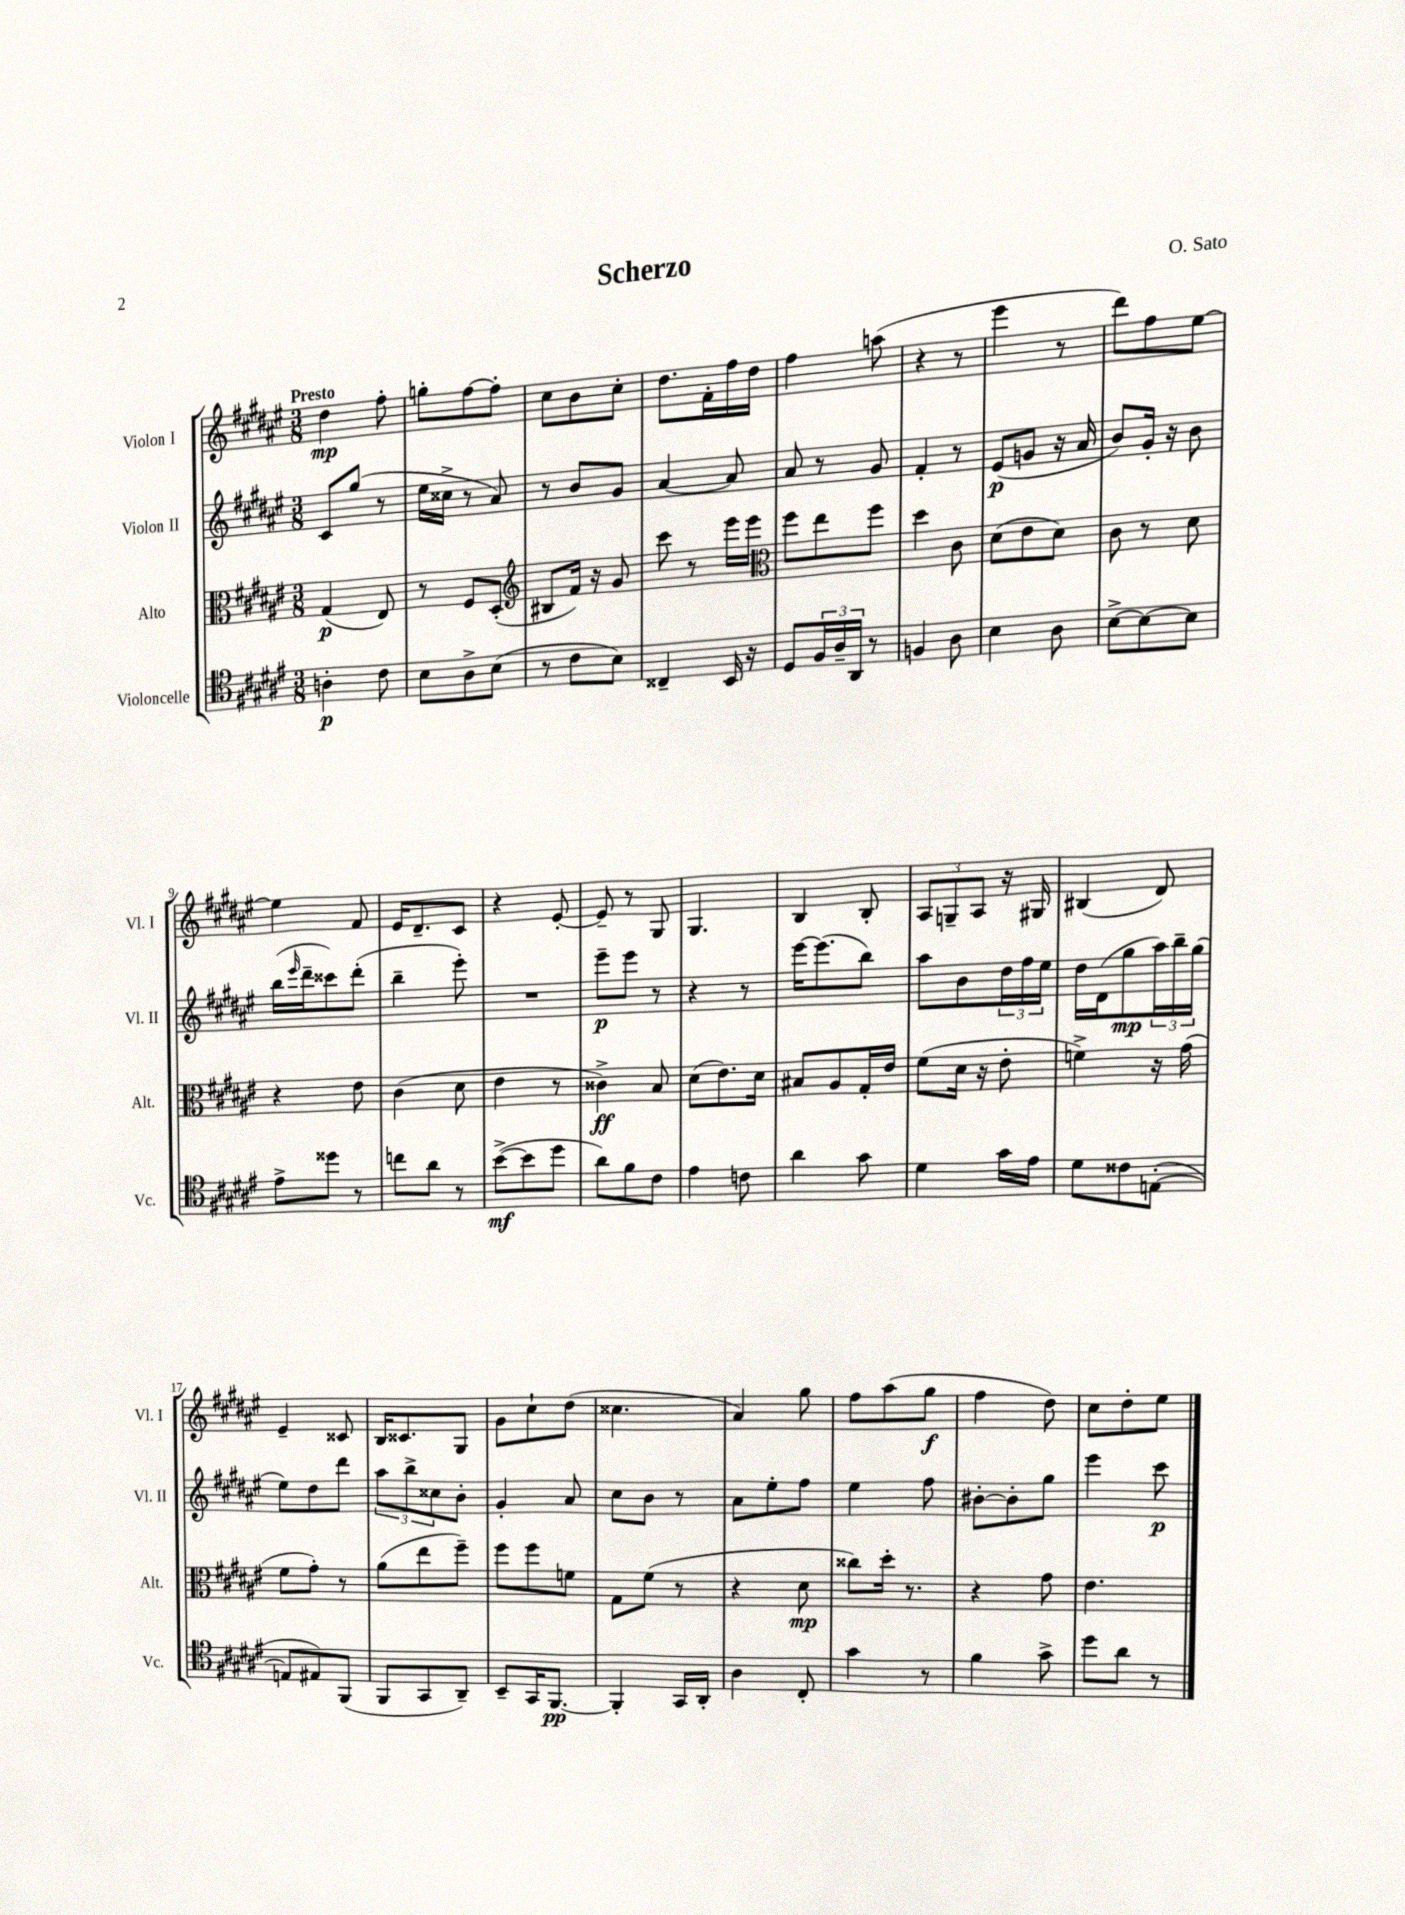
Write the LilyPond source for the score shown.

\header { title = "Scherzo" composer = "O. Sato" }
<<
\new StaffGroup <<
\new Staff = "s0" \with { instrumentName = "Violon I" shortInstrumentName = "Vl. I" } {
    \clef treble \key fis \major \numericTimeSignature \time 3/8 \tempo "Presto"
    dis''4\mp fis''8-. |
    g''8-. fis''8~ fis''8-. |
    cis''8 b'8 cis''8-. |
    dis''8. fis'16-. fis''16 dis''16 |
    fis''4 a''8( |
    r4 r8 |
    eis'''4 r8 |
    dis'''8) fis''8 eis''8~ |
    eis''4 fis'8 |
    eis'16 dis'8.-- cis'8 |
    r4 eis'8~-. |
    eis'8-- r8 gis8 |
    gis4. |
    b4 b8-. |
    \tuplet 3/2 { ais8 g8-- ais8 } r16 gis16 |
    bis4( dis'8) |
    eis'4-- cisis'8 |
    b16 cisis'8. gis8 |
    gis'8 cis''8-! dis''8( |
    cisis''4. |
    ais'4) gis''8 |
    fis''8 ais''8( gis''8\f |
    fis''4 dis''8) |
    cis''8 dis''8-. eis''8 \bar "|." |
}
\new Staff = "s1" \with { instrumentName = "Violon II" shortInstrumentName = "Vl. II" } {
    \clef treble \key fis \major \numericTimeSignature \time 3/8
    cis'8 gis''8( r8 |
    eis''16 cisis''16-> r8 ais'8) |
    r8 b'8 gis'8 |
    ais'4~ ais'8 |
    ais'8 r8 gis'8 |
    fis'4-. r8 |
    eis'8\p( g'8 r16 ais'16 |
    b'8) gis'16-. r16 b'8 |
    b''16( \grace { eis'''16 } dis'''16-- cisis'''8) dis'''8-.( |
    b''4-- eis'''8-.) |
    R4. |
    eis'''8--\p eis'''8 r8 |
    r4 r8 |
    eis'''16~ eis'''8.( b''8) |
    ais''8 b'8 \tuplet 3/2 { dis''16 fis''16 eis''16 } |
    dis''16 dis'16( gis''8\mp \tuplet 3/2 { ais''16) b''16-- gis''16( } |
    eis''8) dis''8 dis'''8 |
    \tuplet 3/2 { ais''8 b''8-> cisis''8 } b'8-. |
    gis'4-. ais'8 |
    cis''8 b'8 r8 |
    ais'8 eis''8-. fis''8 |
    eis''4 fis''8 |
    bis'8~-. bis'8-. gis''8 |
    eis'''4 cis'''8\p \bar "|." |
}
\new Staff = "s2" \with { instrumentName = "Alto" shortInstrumentName = "Alt." } {
    \clef alto \key fis \major \numericTimeSignature \time 3/8
    gis4\p( eis8) |
    r8 fis8 dis8-.( |
    \clef treble bis8 fis'16) r16 gis'8 |
    cis'''8 r8 eis'''16 eis'''16 |
    \clef alto fis''8 eis''8 fis''8 |
    dis''4 cis'8 |
    dis'8( eis'8 dis'8) |
    cis'8 r8 dis'8 |
    r4 eis'8 |
    cis'4( dis'8 |
    eis'4 r8 |
    cisis'4->\ff) b8 |
    dis'8( eis'8.) dis'16 |
    bis8 ais8 gis16-. eis'16 |
    fis'8( dis'16 r16 eis'8-. |
    f'4->) r16 gis'16( |
    fis'8 gis'8-.) r8 |
    ais'8( eis''8 fis''8--) |
    fis''8 fis''8 f'8 |
    gis8 fis'8( r8 |
    r4 dis'8\mp |
    cisis''8) dis''16-. r8. |
    r4 gis'8 |
    eis'4. \bar "|." |
}
\new Staff = "s3" \with { instrumentName = "Violoncelle" shortInstrumentName = "Vc." } {
    \clef tenor \key fis \major \numericTimeSignature \time 3/8
    a4-.\p cis'8 |
    b8 ais8-> b8( |
    r8 cis'8 b8) |
    cisis4-- b,16 r16 |
    dis8 \tuplet 3/2 { fis16 ais16-- ais,16 } r8 |
    f4 ais8 |
    b4 ais8 |
    b8~-> b8~ b8 |
    eis'8-> disis''8 r8 |
    c''8 ais'8 r8 |
    b'8~->\mf( b'8 dis''8 |
    ais'8) fis'8 cis'8 |
    eis'4 c'8 |
    ais'4 gis'8 |
    dis'4 gis'16 eis'16 |
    dis'8 cisis'8 e8~-.( |
    e8 eis8) fis,8( |
    fis,8 gis,8 ais,8--) |
    b,8-- gis,16 fis,8.~\pp |
    fis,4-. gis,16 ais,16-. |
    ais4 cis8-. |
    gis'4 r8 |
    fis'4 gis'8-> |
    dis''8 ais'8 r8 \bar "|." |
}
>>
>>
